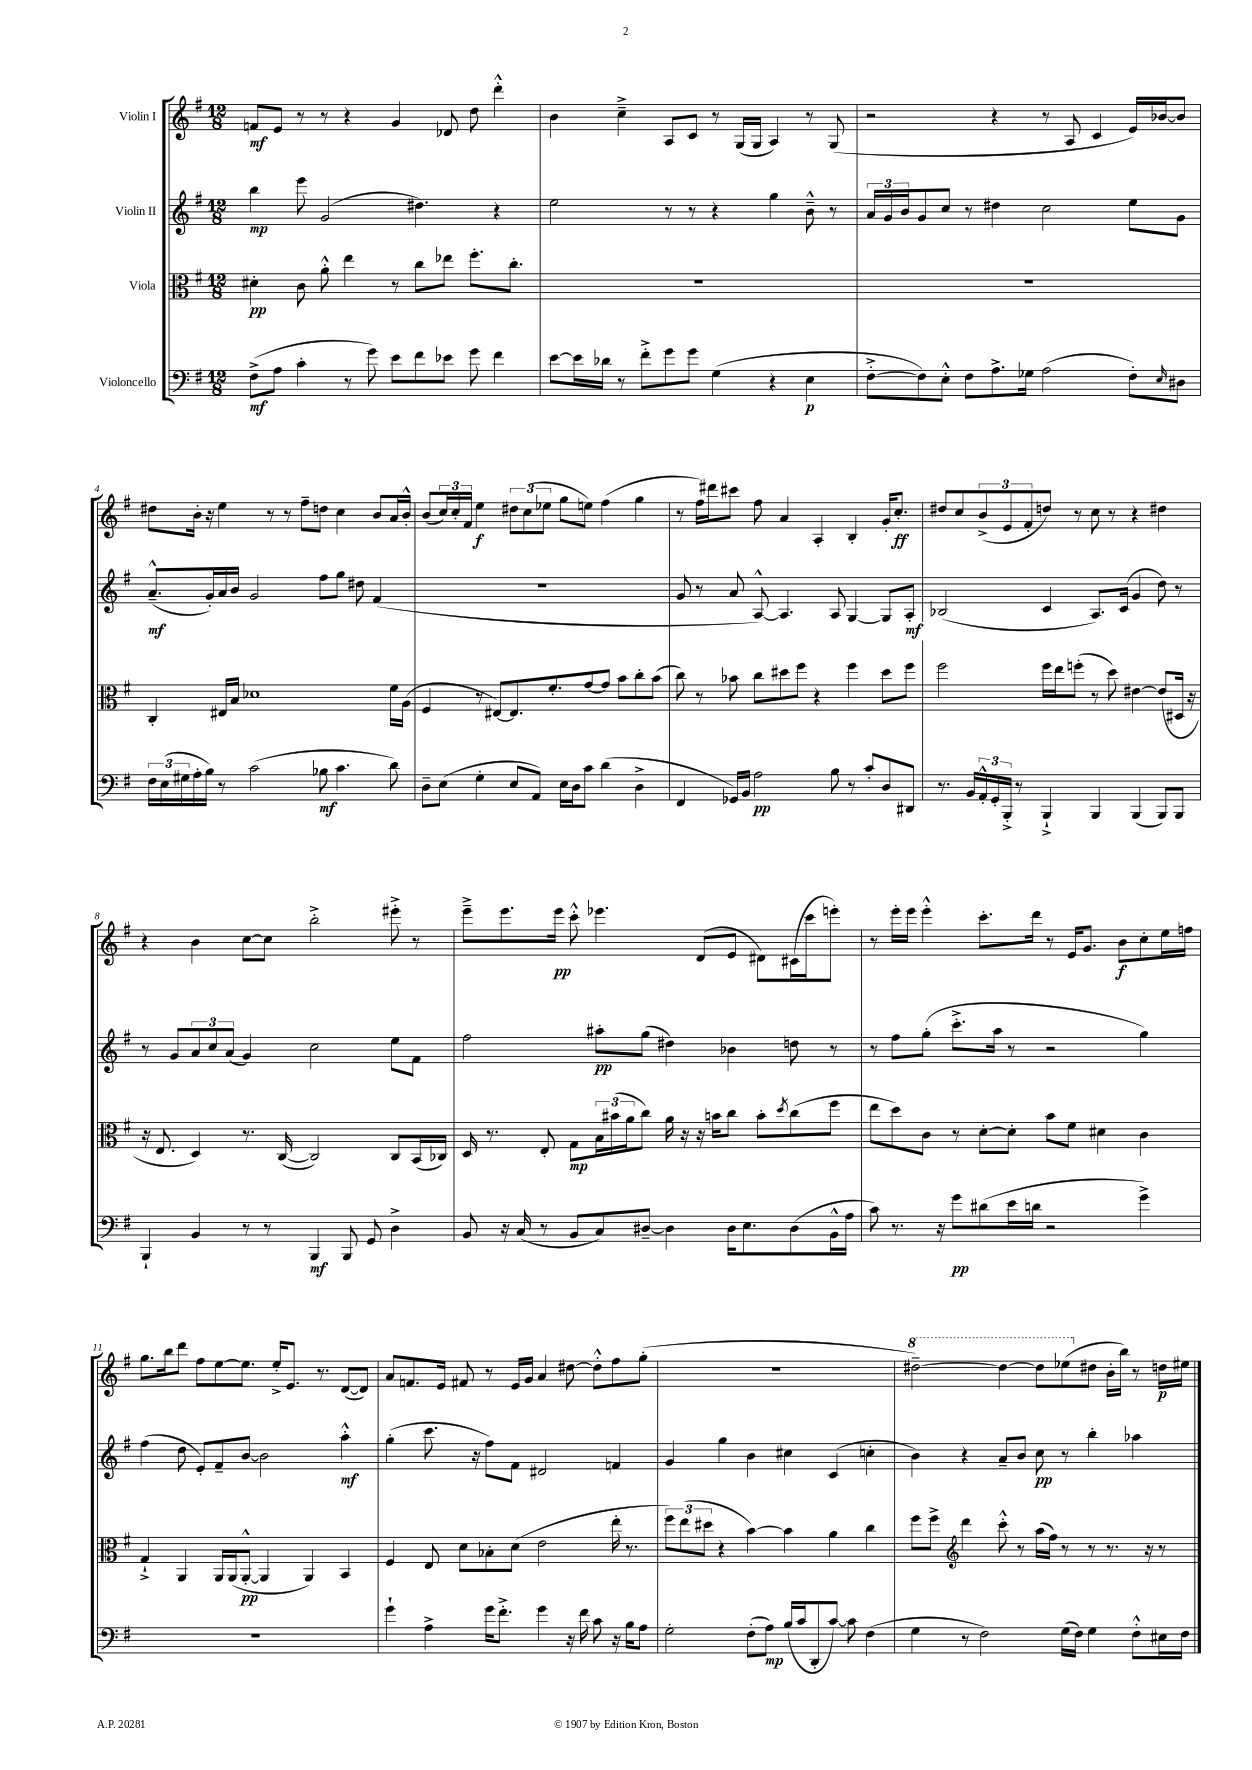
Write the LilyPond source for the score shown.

<<
\new StaffGroup <<
\new Staff = "s0" \with { instrumentName = "Violin I" } {
    \clef treble \key g \major \numericTimeSignature \time 12/8
    f'8\mf e'8 r8 r8 r4 g'4 des'8 d''8 d'''4-.-^ |
    b'4 c''4---> a8 c'8 r8 g16( g16 a4) r8 g8( |
    r2 r4 r8 a8 c'4 e'16) bes'16~ bes'8 |
    dis''8 b'16-. r16 e''4 r8 r8 fis''8-- d''8 c''4 b'8 a'16 b'16-.-^ |
    b'8( \tuplet 3/2 { c''16) c''16-. fis'16 } e''4\f \tuplet 3/2 { dis''8 c''8( ees''8 } g''8 e''8) fis''4( g''4 |
    r8 fis''16) dis'''16 cis'''8 fis''8 a'4 a4-. b4-. g'16-. c''8.-.\ff |
    dis''8 c''8 \tuplet 3/2 { b'8->( e'8 fis'8-. } d''8) r8 c''8 r8 r4 dis''4 |
    r4 b'4 c''8~ c''8 b''2-.-> eis'''8-.-> r8 |
    e'''8---> e'''8. e'''16\pp c'''8-.-^ ees'''4. d'8( e'8 dis'8) cis'16( c'''16 e'''8-.) |
    r8 e'''16-. e'''16 e'''4-.-^ c'''8.-. d'''16 r8 e'16 g'8. b'8\f c''8-. e''16 f''16 |
    g''8. b''16 d'''8 fis''8 e''8~ e''8. e''16-.-> e'8. r8. d'8~( d'8) |
    a'8 f'8. e'16 fis'8 r8 e'16 g'16 a'4 dis''8~ dis''8-.-^ fis''8 g''8-.( |
    R1. |
    \ottava #1 dis'''2~--) dis'''4~ dis'''8 ees'''8( \ottava #0 dis''8 b'16-. b''16) r8 d''16\p eis''16 \bar "|." |
}
\new Staff = "s1" \with { instrumentName = "Violin II" } {
    \clef treble \key g \major \numericTimeSignature \time 12/8
    b''4\mp e'''8 g'2( dis''4.) r4 |
    e''2 r8 r8 r4 g''4 b'8---^ r8 |
    \tuplet 3/2 { a'16 g'16 b'16 } g'8 c''8 r8 dis''4 c''2 e''8 g'8 |
    a'8.---^\mf( g'16-.) a'16 b'16 g'2 fis''8 g''8 dis''8 fis'4( |
    R1. |
    g'8 r8 a'8 a8~-^) a4. a8 g4~ g8 a8-.\mf |
    bes2( c'4 a8.) c'16( g'4 d''8) r8 |
    r8 g'8 \tuplet 3/2 { a'8 c''8 a'8( } g'4) c''2 e''8 fis'8 |
    fis''2 ais''8-.\pp g''8( dis''4) bes'4 d''8 r8 |
    r8 fis''8 g''8-.( c'''8.-.-> a''16 r8 r2 g''4) |
    fis''4( d''8 e'8-.) fis'8-- b'8~ b'2 a''4-.-^\mf |
    g''4-.( c'''8. r16 fis''8) fis'8 dis'2 f'4 |
    g'4 g''4 b'4 cis''4 c'4( c''4-. |
    b'4) r4 a'8-- b'8 c''8\pp r8 b''4-. aes''4 \bar "|." |
}
\new Staff = "s2" \with { instrumentName = "Viola" } {
    \clef alto \key g \major \numericTimeSignature \time 12/8
    dis'4-.\pp c'8 a'8-.-^ e''4 r8 c''8 ees''8 fis''8.-. c''8.-. |
    R1. |
    R1. |
    c4-. eis16 b16 des'1 fis'16 a16( |
    fis4 r8 eis8~) eis8. fis'8.-. g'8~ g'8 b'8 c''8-. b'8( |
    c''8) r8 bes'8 c''8 dis''8 fis''8 r4 fis''4 dis''8 fis''8 |
    fis''2 fis''16 e''16 f''8-.( r8 d''8) eis'4~ eis'8( dis16 r16 |
    r16 e8. d4) r8. c16~( c2) c8 b,16( ces16) |
    d16 r8. e8-. g8\mp \tuplet 3/2 { b16 bis'16( a'16 } c''8) a'16 r16 r16 b'16 c''8 b'8-. \acciaccatura { d''8 } c''8( fis''8 |
    e''8 d''8) c'8 r8 d'8~-. d'8-. b'8 fis'8 dis'4 c'4 |
    g4-!-> a,4 a,16 a,16( a,8~-.-^\pp a,4 a,4) b,4 |
    fis4 e8 d'8 bes8-. d'8( e'2 e''16-. r8. |
    \tuplet 3/2 { fis''8) e''8( dis''8 } r4 b'4~) b'4 a'4 c''4 |
    fis''8 fis''8-> \clef treble d'''4 c'''8-.-^ r8 a''16( fis''16) r8 r8 r8. r16 r8 \bar "|." |
}
\new Staff = "s3" \with { instrumentName = "Violoncello" } {
    \clef bass \key g \major \numericTimeSignature \time 12/8
    fis8->\mf( a8 c'4-. r8 g'8) e'8 fis'8 ees'8 g'8 fis'4 |
    e'8~ e'16 des'16 r8 fis'8-.-> g'8 g'8 g4( r4 e4\p |
    fis8~-.-> fis8) e8-.-^ fis8 a8.-> ges16 a2( fis8-.) \grace { e16 } dis8 |
    \tuplet 3/2 { fis16 e16( gis16 } a16-. b16) r8 c'2( bes8\mf c'4. d'8) |
    d8-- e8( g4-. e8 a,8) e16 d16 c'8 d'4( d4-> |
    fis,4 ges,16) b,16 a2\pp b8 r8 c'8-. d8 dis,8 |
    r8. b,16 \tuplet 3/2 { a,16-.-^ g,16-. b,,16-.-> } r8 b,,4-!-> b,,4 b,,4( b,,8) b,,8 |
    b,,4-! b,4 r8 r8 b,,4\mf b,,8 g,8 d4-> |
    b,8 r16 c16( r8 b,8 c8) dis8~-- dis4 dis16 e8. dis8( b,16-^ a16 |
    c'8) r8. r16 g'8\pp dis'8( e'16 d'16 r2 g'4->) |
    R1. |
    g'4-! a4-> g'16 fis'8.-.-> g'4 r16 fis'16 c'8 r16 b16 a8 |
    g2-. fis8-.( a8\mp) b16( c'16 d,8-. c'8~) c'8 fis4( |
    g4 r8 fis2) g16( fis16) g4 fis8-.-^ eis16 fis16 \bar "|." |
}
>>
>>
